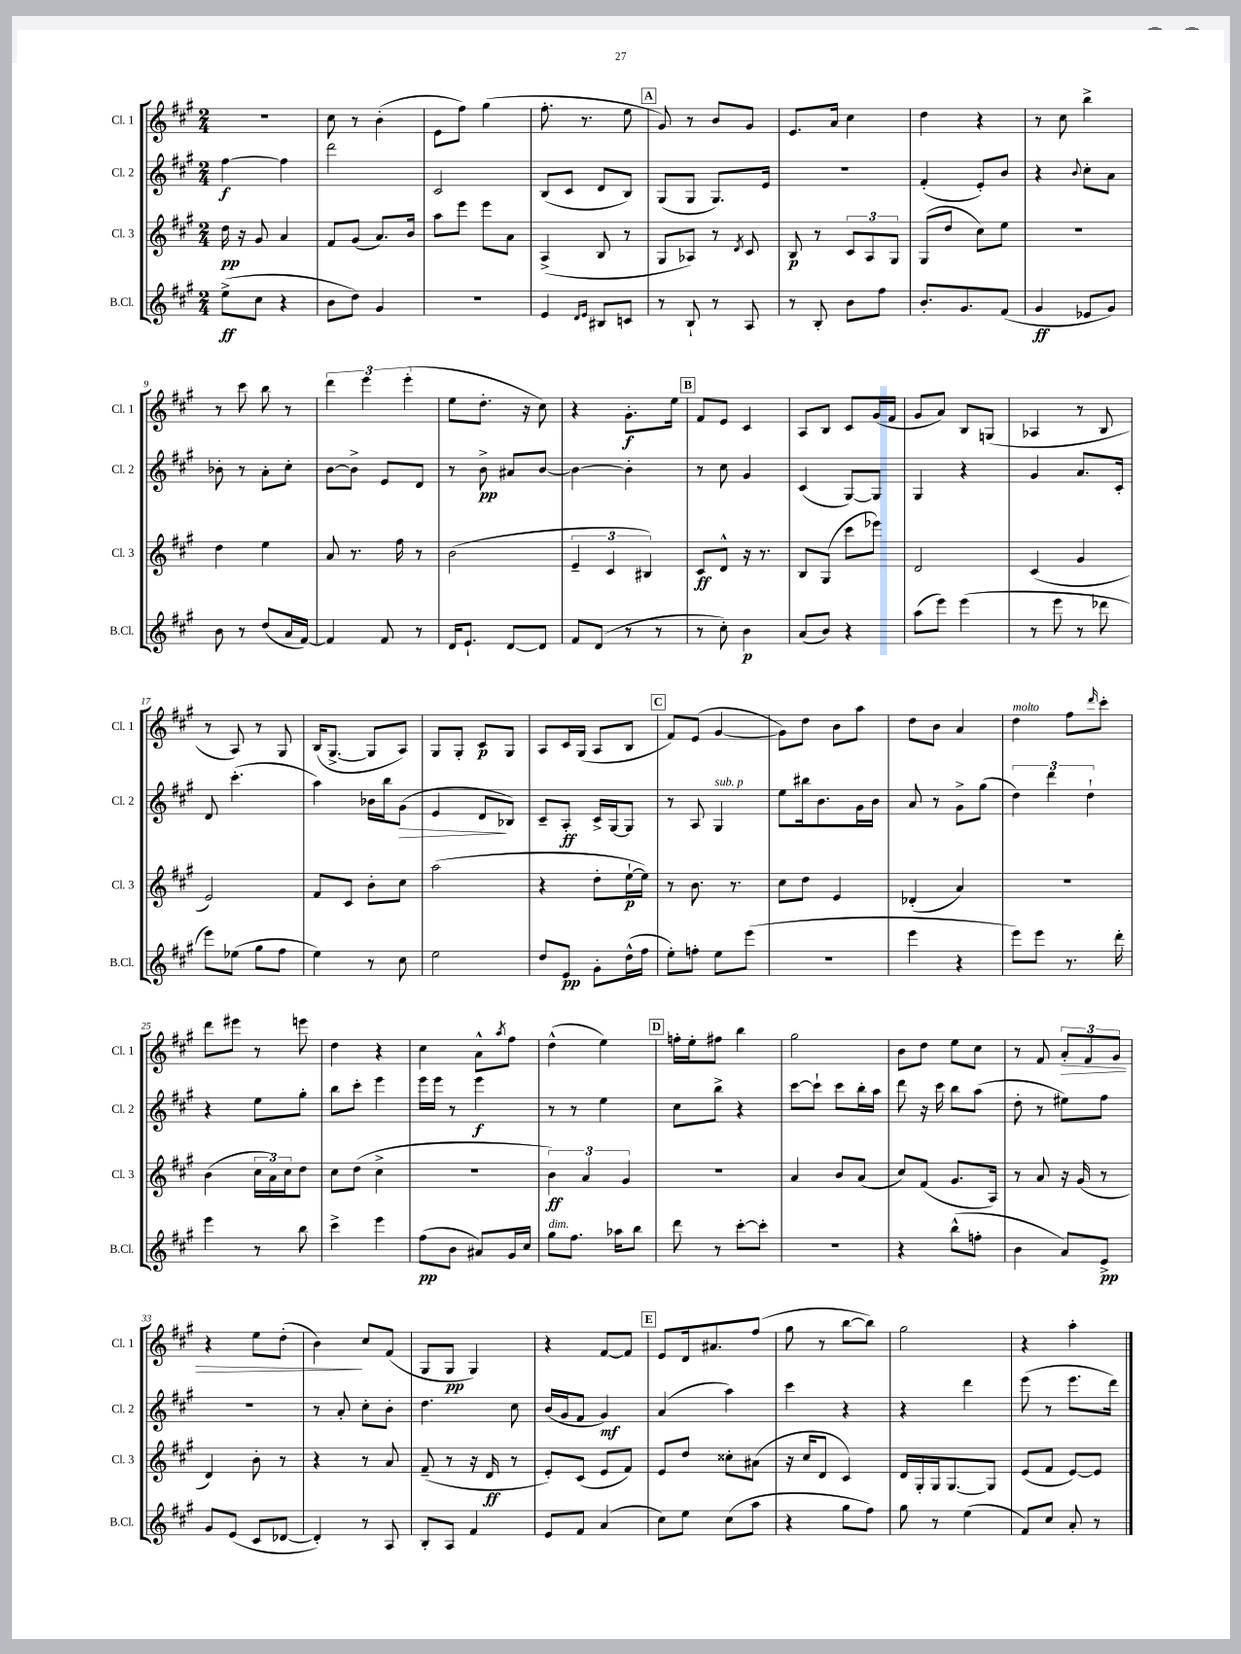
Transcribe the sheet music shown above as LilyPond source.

<<
\new StaffGroup <<
\new Staff = "s0" \with { instrumentName = "Cl. 1" shortInstrumentName = "Cl. 1" } {
    \clef treble \key a \major \numericTimeSignature \time 2/4
    R2 |
    cis''8 r8 b'4-.( |
    e'8 fis''8) gis''4( |
    fis''8.-. r8. e''8 |
    \mark \markup { \box "A" } gis'8) r8 b'8 gis'8 |
    e'8. a'16 cis''4 |
    d''4 r4 |
    r8 cis''8 b''4-> |
    r8 cis'''8 b''8 r8 |
    \tuplet 3/2 { d'''4 e'''4 e'''4-.( } |
    e''8 d''8.-. r16 cis''8) |
    r4 gis'8.-.\f e''16 |
    \mark \markup { \box "B" } fis'8 e'8 cis'4 |
    a8 b8 cis'8 gis'16( fis'16 |
    gis'8 a'8) b8 g8( |
    aes4 r8 b8 |
    r8 a8) r8 gis8 |
    b16( gis8.~-> gis8 a8) |
    gis8 gis8-. cis'8\p gis8 |
    a8 cis'16 gis16( a8 b8 |
    \mark \markup { \box "C" } fis'8) e'8( gis'4~ |
    gis'8) d''8 b'8 a''8 |
    d''8 b'8 a'4 |
    d''4^\markup { \italic "molto" } fis''8 \grace { d'''16 } cis'''8-. |
    d'''8 eis'''8 r8 e'''8 |
    d''4 r4 |
    cis''4 a'8-^ \acciaccatura { a''8 } fis''8 |
    d''4-^( e''4) |
    \mark \markup { \box "D" } f''16-. e''16-. fis''8 b''4 |
    gis''2 |
    b'8 d''8 e''8 cis''8 |
    r8 fis'8 \tuplet 3/2 { a'8-.\> fis'8 gis'8 } |
    r4 e''8 d''8-.( |
    b'4\!) cis''8 fis'8( |
    gis8 gis8\pp gis4) |
    r4 fis'8~ fis'8 |
    \mark \markup { \box "E" } e'8 d'16 ais'8. fis''8( |
    gis''8 r8 b''8~ b''8) |
    gis''2 |
    r4 a''4-. \bar "|." |
}
\new Staff = "s1" \with { instrumentName = "Cl. 2" shortInstrumentName = "Cl. 2" } {
    \clef treble \key a \major \numericTimeSignature \time 2/4
    fis''4~\f fis''4 |
    d'''2 |
    cis'2 |
    b8( cis'8 d'8 b8) |
    \mark \markup { \box "A" } gis8( gis8 gis8.) e'16 |
    R2 |
    fis'4-.( e'8-.) b'8 |
    r4 \appoggiatura { b'8 } cis''8-. a'8 |
    bes'8-. r8 a'8-. cis''8-. |
    b'8~ b'8-> e'8 d'8 |
    r8 b'8->\pp ais'8 b'8~ |
    b'4~ b'4-. |
    \mark \markup { \box "B" } r8 cis''8 gis'4 |
    cis'4( gis8~) gis8 |
    gis4 r4 |
    gis'4 a'8. cis'16-. |
    d'8 cis'''4.-.( |
    a''4) bes'16 b''16 gis'8\>( |
    e'4 d'8\! bes8) |
    cis'8-- a8-.\ff cis'16-> gis16~ gis8 |
    \mark \markup { \box "C" } r8 a8 gis4^\markup { \italic "sub. p" } |
    e''8 bis''16 b'8. gis'16 b'16 |
    a'8 r8 gis'8-> gis''8( |
    \tuplet 3/2 { d''4) d'''4 d''4-! } |
    r4 e''8 gis''8-. |
    b''8 cis'''8-. e'''4 |
    e'''16 e'''16 r8 e'''4\f |
    r8 r8 e''4 |
    \mark \markup { \box "D" } cis''8 b''8-> r4 |
    cis'''8~ cis'''8-! cis'''8 b''16-. a''16 |
    d'''8 r16 cis'''16 b''8 a''8( |
    d''8-. r8 eis''8) fis''8 |
    R2 |
    r8 a'8-. cis''8-. b'8-. |
    d''4. cis''8 |
    b'16( gis'16 fis'8 gis'4\mf) |
    \mark \markup { \box "E" } a'4( a''4) |
    cis'''4 r4 |
    r4 d'''4 |
    e'''8( r8 e'''8. d'''16) \bar "|." |
}
\new Staff = "s2" \with { instrumentName = "Cl. 3" shortInstrumentName = "Cl. 3" } {
    \clef treble \key a \major \numericTimeSignature \time 2/4
    d''16\pp r16 gis'8 a'4 |
    fis'8 gis'8( a'8.) b'16 |
    a''8 e'''8 e'''8 a'8 |
    a4->( b8 r8 |
    \mark \markup { \box "A" } gis8 aes8) r8 \acciaccatura { d'8 } cis'8 |
    b8\p r8 \tuplet 3/2 { cis'8 a8 gis8 } |
    gis8( d''8 cis''8) e''8 |
    r2 |
    d''4 e''4 |
    a'8 r8. fis''16 r8 |
    b'2( |
    \tuplet 3/2 { e'4-- cis'4 bis4) } |
    \mark \markup { \box "B" } cis'8\ff d'8-^ r16 r8. |
    b8 gis8( cis'''8 ees'''8) |
    d'2 |
    cis'4( gis'4 |
    e'2) |
    fis'8 cis'8 b'8-. cis''8 |
    a''2( |
    r4 d''8-. e''16~-!\p e''16) |
    \mark \markup { \box "C" } r8 b'8. r8. |
    cis''8 d''8 e'4 |
    des'4-.( a'4) |
    R2 |
    b'4( \tuplet 3/2 { cis''16 a'16) cis''16 } d''8 |
    cis''8 d''8( cis''4-> |
    R2 |
    \tuplet 3/2 { b'4\ff) a'4 gis'4 } |
    \mark \markup { \box "D" } R2 |
    a'4 b'8 a'8( |
    cis''8) fis'8( gis'8. a16) |
    r8 a'8 r16 gis'16( r8 |
    d'4) b'8-. r8 |
    r4 r8 a'8 |
    fis'8--( r8 r16 d'16\ff r8 |
    e'8-.) cis'8( e'8 fis'8) |
    \mark \markup { \box "E" } e'8 d''8 cisis''8-. ais'8( |
    r16 cis''16 d'8 cis'4) |
    d'16 gis16-. gis16 gis8.~ gis8 |
    e'8( fis'8 e'8~) e'8 \bar "|." |
}
\new Staff = "s3" \with { instrumentName = "B.Cl." shortInstrumentName = "B.Cl." } {
    \clef treble \key a \major \numericTimeSignature \time 2/4
    e''8->\ff( cis''8 r4 |
    b'8 d''8) gis'4 |
    R2 |
    e'4 \grace { d'16 e'16 } bis8 c'8 |
    \mark \markup { \box "A" } r8 b8-! r8 a8 |
    r8 b8-. b'8 fis''8 |
    b'8.-. gis'8. fis'8( |
    gis'4\ff ees'8 gis'8) |
    b'8 r8 d''8( a'16 fis'16~) |
    fis'4 fis'8 r8 |
    d'16 e'8.-! d'8~ d'8 |
    fis'8 d'8( r8 r8 |
    \mark \markup { \box "B" } r8 cis''8-.) b'4\p |
    a'8( b'8) r4 |
    a''8( e'''8) e'''4( |
    r8 e'''8 r8 des'''8 |
    e'''8) ees''8( gis''8 fis''8 |
    e''4) r8 cis''8 |
    e''2 |
    d''8 e'8\pp gis'8-. d''16-^( fis''16 |
    \mark \markup { \box "C" } e''8-.) f''8-. e''8 e'''8( |
    R2 |
    e'''4 r4 |
    e'''8) e'''8 r8. d'''16-. |
    e'''4 r8 b''8 |
    cis'''4-> e'''4 |
    fis''8\pp( b'8 ais'8) gis'16 cis''16 |
    gis''8^\markup { \italic "dim." } fis''8. aes''16 b''8 |
    \mark \markup { \box "D" } d'''8 r8 cis'''8~-. cis'''8-. |
    R2 |
    r4 b''8-^( f''8-. |
    b'4 a'8) e'8->\pp |
    gis'8 e'8( cis'8 des'8~ |
    des'4-.) r8 a8 |
    b8-. a8 fis'4 |
    e'8 fis'8 a'4( |
    \mark \markup { \box "E" } cis''8) e''8 cis''8( a''8 |
    r4 gis''8 fis''8) |
    gis''8 r8 e''4( |
    fis'8) cis''8 a'8-. r8 \bar "|." |
}
>>
>>
